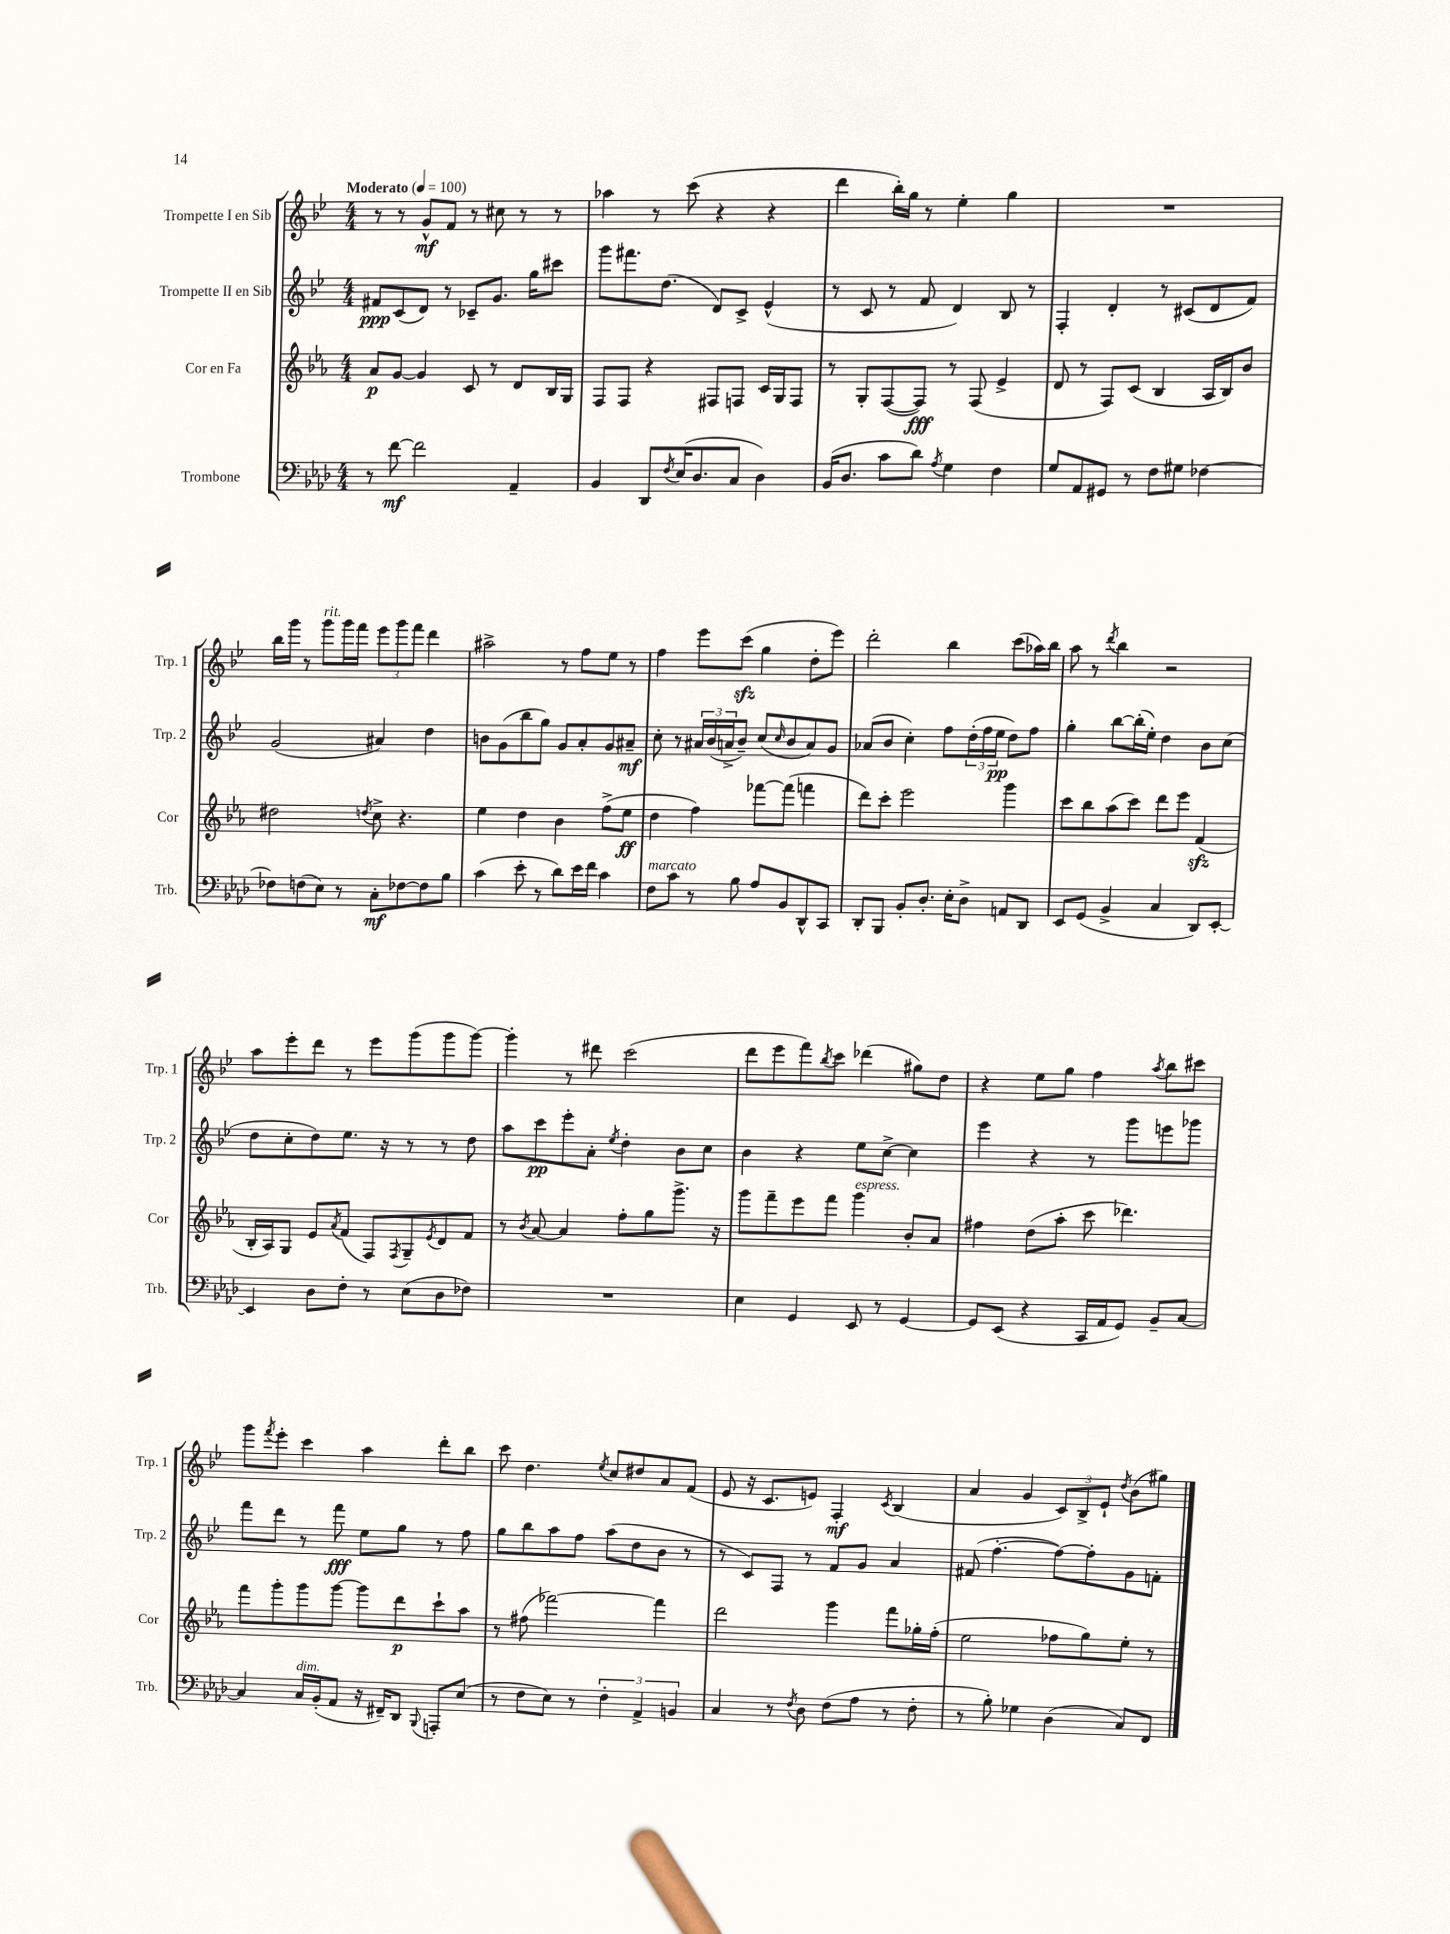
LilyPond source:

<<
\new StaffGroup <<
\new Staff = "s0" \with { instrumentName = "Trompette I en Sib" shortInstrumentName = "Trp. 1" } {
    \clef treble \key bes \major \numericTimeSignature \time 4/4 \tempo "Moderato" 4 = 100
    r8 r8 g'8-^\mf f'8 r8 cis''8 r8 r8 |
    aes''4 r8 c'''8( r4 r4 |
    d'''4 bes''16-.) g''16 r8 ees''4-. g''4 |
    R1 |
    bes''16 g'''16 r8 g'''8^\markup { \italic "rit." } g'''16 f'''16 \tuplet 3/2 { ees'''8 g'''8 f'''8 } d'''4 |
    ais''2-> r8 f''8 ees''8 r8 |
    f''4 ees'''8 c'''8\sfz( g''4 d''8-. ees'''8) |
    d'''2-. bes''4 c'''8( aes''16) bes''16 |
    a''8 r8 \acciaccatura { d'''8 } bes''4 r2 |
    a''8 ees'''8-. d'''8 r8 ees'''8 g'''8( g'''8 g'''8~) |
    g'''4-. r8 dis'''8 c'''2( |
    d'''8 ees'''8 f'''8) \acciaccatura { bes''8 } c'''8 des'''4( gis''8) d''8 |
    r4 ees''8 g''8 f''4 \acciaccatura { a''8 } bes''8 cis'''8 |
    g'''8 \acciaccatura { f'''8 } ees'''8-. c'''4 a''4 d'''8-. bes''8 |
    c'''8 d''4. \acciaccatura { ees''8 } c''8 dis''8 a'8 f'8( |
    ees'8 r16 c'8. e'8) f4-.\mf \acciaccatura { c'8 } bes4( |
    a'4 g'4 \tuplet 3/2 { c'8) bes8-> ees'8-! } \acciaccatura { d''8 } bes'8( gis''8) \bar "|." |
}
\new Staff = "s1" \with { instrumentName = "Trompette II en Sib" shortInstrumentName = "Trp. 2" } {
    \clef treble \key bes \major \numericTimeSignature \time 4/4
    fis'8\ppp c'8( d'8) r8 ces'8-- g'8. g''16 cis'''8 |
    g'''8 fis'''8. d''8.( d'8) c'8-> ees'4-^( |
    r8 c'8 r8 f'8 d'4) bes8 r8 |
    f4-. d'4-. r8 cis'8( d'8 f'8) |
    g'2( ais'4) d''4 |
    b'8 g'8( bes''8 g''8) g'8 a'8-. g'8 ais'8--\mf |
    c''8-. r8 \tuplet 3/2 { ais'16 bes'16( a'16-> } bes'8--) c''8( \grace { c''16 } bes'8 a'8) g'8 |
    aes'8( bes'8 c''4-.) f''8 \tuplet 3/2 { d''16-.( f''16 ees''16\pp } d''8) f''8 |
    g''4-. bes''8~ bes''16-.( ees''16-.) d''4 bes'8 c''8( |
    d''8 c''8-. d''8) ees''8. r16 r8 r8 d''8 |
    a''8 c'''8\pp ees'''8-. a'8-. \acciaccatura { ees''8 } d''4-. bes'8 c''8 |
    bes'4 r4 ees''8 c''8~-> c''4 |
    ees'''4 r4 r8 g'''8 e'''8 ges'''8 |
    f'''8 d'''8 r8 f'''8\fff ees''8 g''8 r8 f''8 |
    g''8 bes''8 a''8 f''8 a''8( d''8 bes'8 r8 |
    r8 c'8) f8 r8 f'8 g'8 a'4 |
    fis'8( f''4.~-. f''8~) f''8-. g'8 f'8-. \bar "|." |
}
\new Staff = "s2" \with { instrumentName = "Cor en Fa" shortInstrumentName = "Cor" } {
    \clef treble \key ees \major \numericTimeSignature \time 4/4
    aes'8\p g'8~ g'4 c'8 r8 d'8 bes16 g16 |
    f8 f8 r4 fis8 f8 c'16 g16 f8 |
    r8 g8-. f8~( f8\fff) r8 f8( ees'4-> |
    d'8 r8 f8) c'8( bes4 aes16 bes16) bes'8 |
    dis''2 \acciaccatura { d''8 } c''8-> r4. |
    ees''4 d''4 bes'4 f''8->( ees''8\ff |
    d''4 f''4) fes'''8~ fes'''8( f'''4 |
    d'''8) c'''8-. ees'''2 g'''4 |
    c'''8 bes''8 aes''8( c'''8) d'''8 ees'''8 f'4\sfz( |
    bes16-. aes16) g8 ees'8 \acciaccatura { aes'8 } f'8( f8) \acciaccatura { f8 } g8-- \acciaccatura { ees'8 } d'8 f'8 |
    r8 \acciaccatura { bes'8 } aes'8~ aes'4 f''8-. g''8 g'''8.-> r16 |
    g'''8 f'''8-- ees'''8 f'''8 g'''4^\markup { \italic "espress." } bes'8-. aes'8 |
    fis''4 d''8( aes''8-. c'''8 des'''4.) |
    f'''8 g'''8-. g'''8 g'''8~ g'''8 d'''8\p c'''8-! aes''8 |
    r8 fis''8( fes'''2~) fes'''4 |
    d'''2 g'''4 f'''8 ges''16-. f''16-.( |
    ees''2 fes''8 g''8) ees''8-. r8 \bar "|." |
}
\new Staff = "s3" \with { instrumentName = "Trombone" shortInstrumentName = "Trb." } {
    \clef bass \key aes \major \numericTimeSignature \time 4/4
    r8 f'8~\mf f'2 aes,4-- |
    bes,4 des,8 \acciaccatura { f8 } ees16( des8. c8 des4) |
    bes,16( des8. c'8 des'8) \acciaccatura { aes8 } g4 f4 |
    g8 aes,8 gis,8 r8 f8 gis8 fes4~ |
    fes8 f8( ees8) r8 c8-.\mf fes8~ fes8 bes8 |
    c'4( ees'8-. r8 des'8) ees'16 f'16 c'4 |
    f8^\markup { \italic "marcato" } c'8 r8 bes8 aes8 bes,8 des,8-^ c,8 |
    des,8-. bes,,8 bes,8-. des8.-. ees16-. des8-> a,8 des,8 |
    ees,8 g,8( bes,4-> c4 des,8) ees,8~-. |
    ees,4 des8 f8-. r8 ees8( des8 fes8) |
    R1 |
    ees4 g,4 ees,8 r8 g,4~ |
    g,8 ees,8( r4 c,16 aes,16 g,8) bes,8-- c8~ |
    c4 c16^\markup { \italic "dim." } bes,16-.( aes,8 r16 fis,16--) des,8 \appoggiatura { bes,,8 } a,,8-. ees8( |
    r8 f8 ees8) r8 \tuplet 3/2 { f4-. aes,4-> b,4 } |
    c4 r8 \acciaccatura { f8 } des8 f8( aes8 r8 f8-. |
    r8 bes8-.) ges4 des4( c8) f,8 \bar "|." |
}
>>
>>
\layout { \context { \Score \remove "Bar_number_engraver" } }
